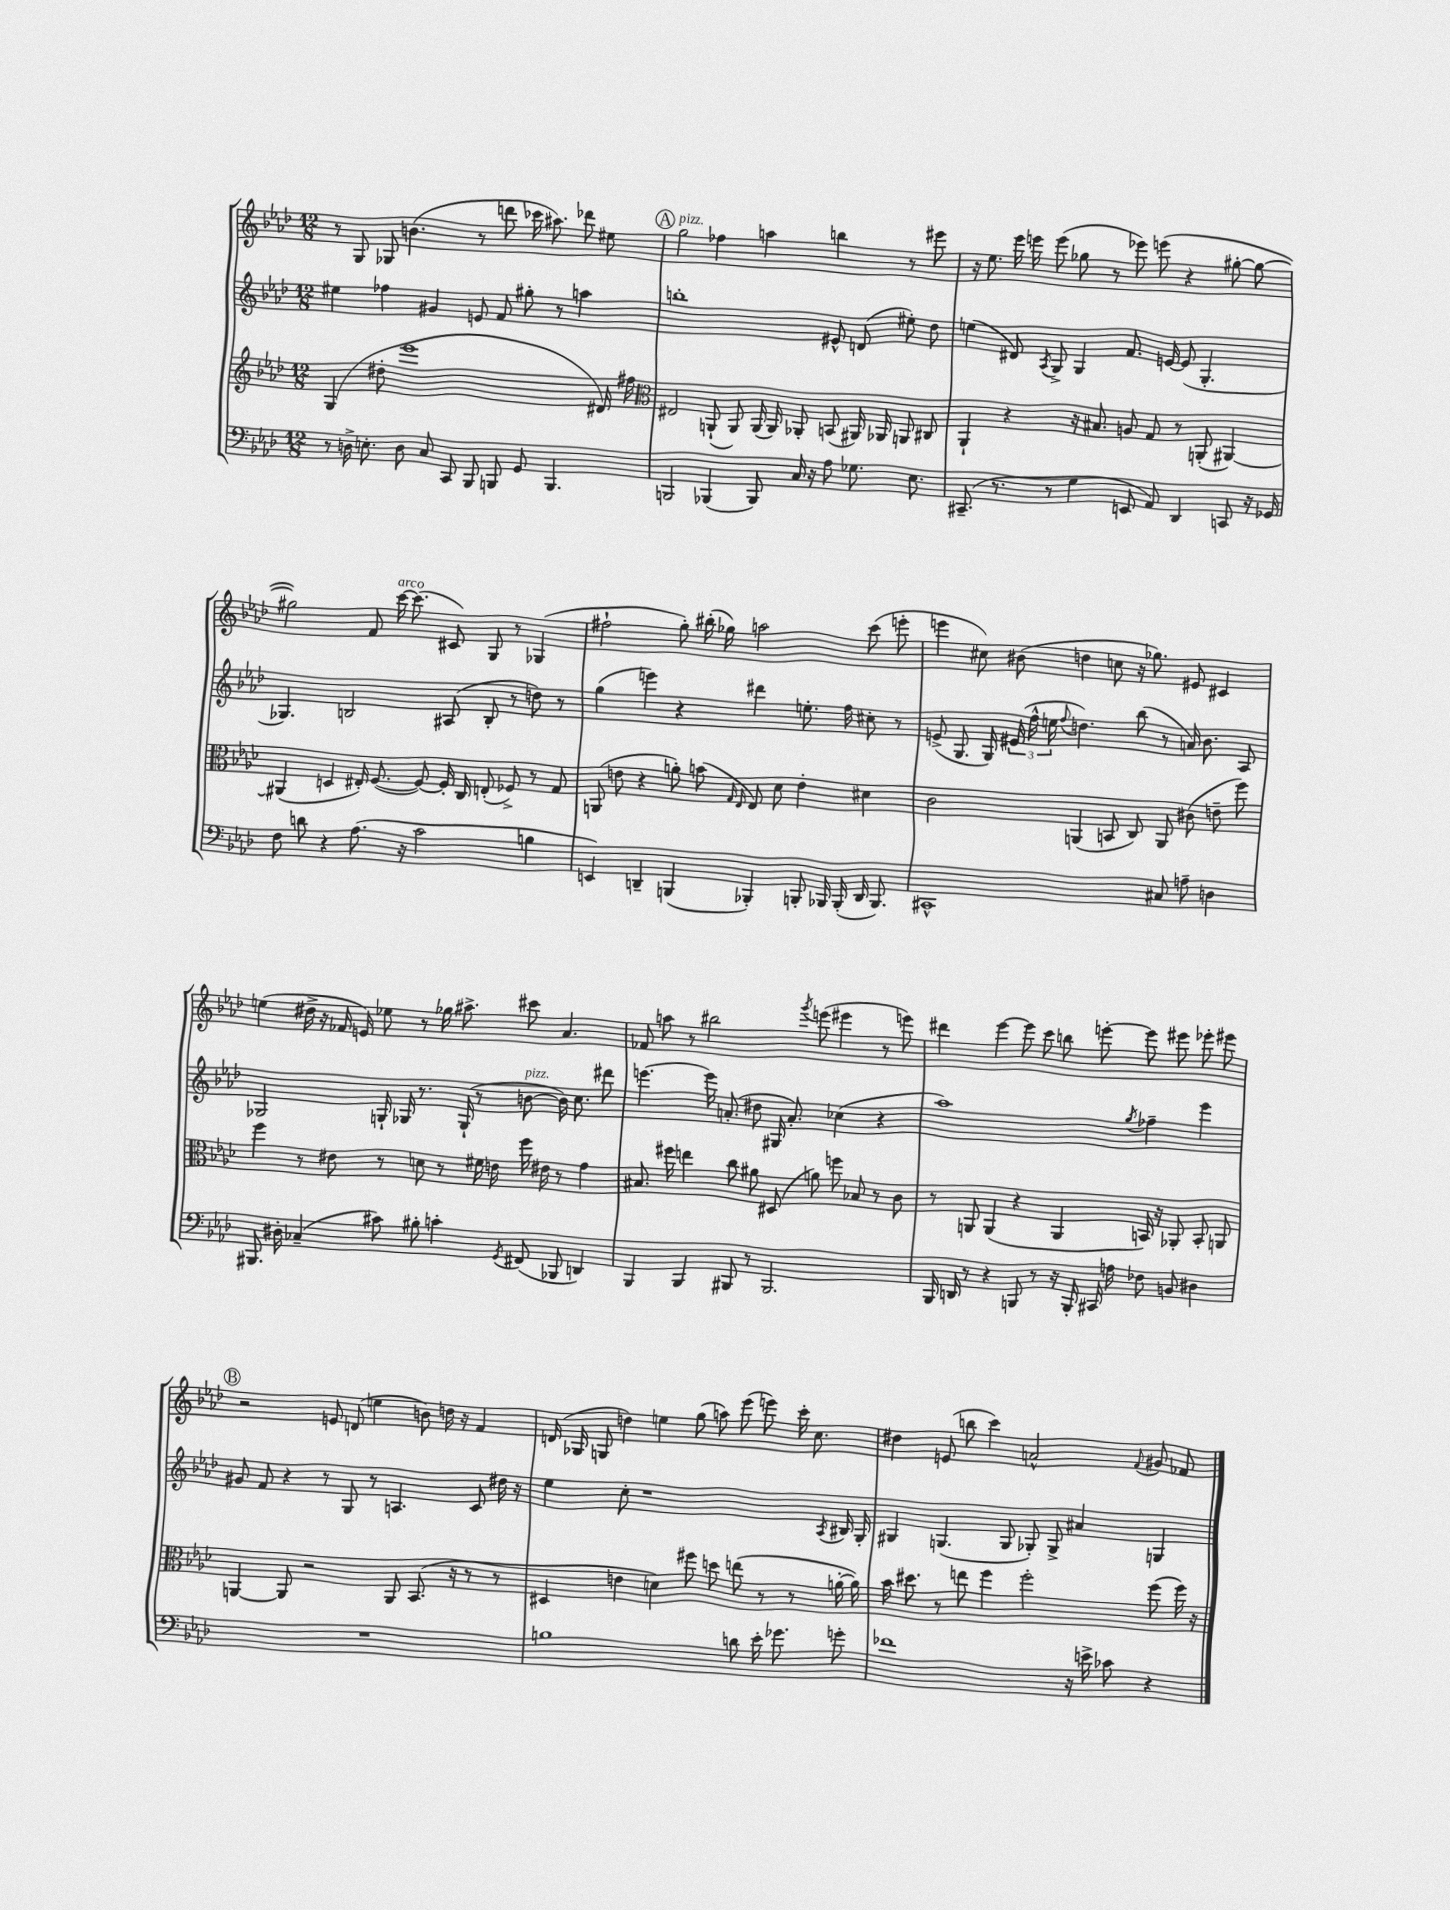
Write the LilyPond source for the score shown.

<<
\new StaffGroup <<
\new Staff = "s0" {
    \clef treble \key aes \major \numericTimeSignature \time 12/8
    \autoBeamOff r8 g8 ges8 b'4.( r8 d'''8 ces'''16 ais''8.) des'''8 eis''8 |
    \mark \markup { \circle "A" } g''2^\markup { \italic "pizz." } fes''4 a''4 b''4 r8 eis'''8 |
    r16 ees''8. ees'''16 e'''16 e'''8( ges''8 r8 ees'''8) e'''8( r4 gis''8~-. gis''8~ |
    gis''2) f'8 c'''16~^\markup { \italic "arco" } c'''8.( cis'8) g8 r8 ges4( |
    fis''2-! g''8-.) bis''16-.( ges''16) a''2 c'''8( e'''8-. |
    e'''4 cis''8) bis'8( d''4 c''8 r16 ges''8.) eis'8 cis'4 |
    e''4( dis''16-> r16 fes'16 e'16) ees''8 r8 ges''16 ais''8.-> cis'''8 aes'4. |
    fes'8 a''8 r8 bis''2 \acciaccatura { g'''8 } e'''8( eis'''4 r8 e'''8) |
    dis'''4 ees'''4~ ees'''8 c'''8 b''8 e'''8~-. e'''8 eis'''8 ees'''8-. eis'''8 |
    \mark \markup { \circle "B" } r2 e'8 d'8( e''4 b'8) d''16 r16 f'4 |
    d'16( ges16 g8 d''4) e''4 g''8( a''8) ees'''8( e'''8) c'''16-. c''8. |
    dis''4 e'8( b''8 c'''4) a'2-^ \appoggiatura { f'8 } gis'8 fes'8 \bar "|." |
}
\new Staff = "s1" {
    \clef treble \key aes \major \numericTimeSignature \time 12/8
    \autoBeamOff eis''4 fes''4 gis'4 e'8 f'8 gis''8-. r8 a''4 |
    \mark \markup { \circle "A" } b''1-. eis'8-^ d'8( eis''8-.) des''8 |
    e''4( dis'8) \acciaccatura { aes8 } g8-> g4 f'8. e'16~ e'8( g4.-. |
    ges4.) b2 ais8( b8-. r8 d''8) r8 |
    g''4( e'''4) r4 dis'''4 e''8.-. f''16 cis''8-. r8 |
    e'8->( g8. g16) \tuplet 3/2 { eis'16( f''16-^ e''16 } \appoggiatura { f''8 } d''4.) bes''8( r8 a'16) bes'8. aes8 |
    ges2 g16-! ges16 r8. ges16-!( r8 b'8~^\markup { \italic "pizz." } b'16) c''8. dis'''8 |
    e'''4.~ e'''16 a'8.-.( dis''8 gis16 a'8.-.) ces''4( r4 |
    aes''1) \acciaccatura { g''8 } fes''4-- ees'''4 |
    \mark \markup { \circle "B" } gis'8 f'8 r4 r8 g8 r8 a4. c'8 dis''16 r16 |
    ees''4 c''8-. r1 \acciaccatura { aes8 } bis16 g16-. |
    gis4 g4.( g8 ges8-.) ges8-> ais'4 g4 \bar "|." |
}
\new Staff = "s2" {
    \clef treble \key aes \major \numericTimeSignature \time 12/8
    \autoBeamOff g4( dis''8-. ees'''1 dis'16) fis''16 |
    \mark \markup { \circle "A" } \clef alto eis2 a,8-!( a,8) a,16( a,16) aes,8-. b,8( ais,16) aes,16 a,8 cis8 |
    aes,4-! r4 r16 bis8. a8 g8 r8 a,8-.( ais,4~) |
    ais,4( d4 eis16-.) f8.~( f8~) f16-. c16 e8-.( fes8->) r8 g8 |
    a,8( e'8 r4 a'8-.) b'8( \grace { g16 ees16 } ees8) des'8 e'4-. dis'4 |
    c'2 a,4( b,8 c8) a,8 cis'8( e'8-- f''8) |
    f''4 r8 eis'8 r8 d'8 r8 fis'16 e'16 f''16 eis'16 r8 g'4 |
    bis8. fis''16 e''4 c''8 ais'8 dis8( a'8) f''8 bes8 r8 c'8 |
    r8 a,8 a,4( r4 a,4 b,16) r16 aes,8-. b,8-. a,8 |
    \mark \markup { \circle "B" } a,4~ a,8 r2 a,8 bes,8.( r16 r8 r8 |
    dis4 e'4 d'4) fis''8 d''8 e''8( r8 r8 a'16~-. a'16) |
    bes'16 dis''8. r8 e''8 f''4 f''2-. f''8( f''16) r16 \bar "|." |
}
\new Staff = "s3" {
    \clef bass \key aes \major \numericTimeSignature \time 12/8
    \autoBeamOff r8 d16-> e8.-. d8 c8 c,8 bes,,8 b,,8 g,8 b,,4. |
    \mark \markup { \circle "A" } b,,2 bes,,4( bes,,8) c16 r16 aes8 ges8. ees8. |
    cis,8.--( r8. r8 g4 e,8 aes,8) des,4 c,8 r16 ges,16 |
    f8 d'8 r4 aes8.( r16 c'2 b4 |
    e,4) d,4-- b,,4( bes,,4-.) b,,8-. bes,,16 bes,,16-.( d,16 bes,,8.) |
    cis,1-^ cis8 a8-- d4 |
    bis,,8. dis16-. ces4--( cis'8) bis8-. c'4-. \acciaccatura { g,8 } fis,8( bes,,8 d,4) |
    bes,,4 bes,,4 bis,,8 r8 bis,,2. |
    bes,,16 d,16 r8 r4 b,,8 r8 r16 b,,16-. cis,16 a16 fes8 b,8 dis4 |
    \mark \markup { \circle "B" } R1. |
    b1 d'8 ees'16-. ges'8. g'8-. |
    fes'1 r16 e'16-> ces'8 r4 \bar "|." |
}
>>
>>
\layout { \context { \Score \remove "Bar_number_engraver" } }
